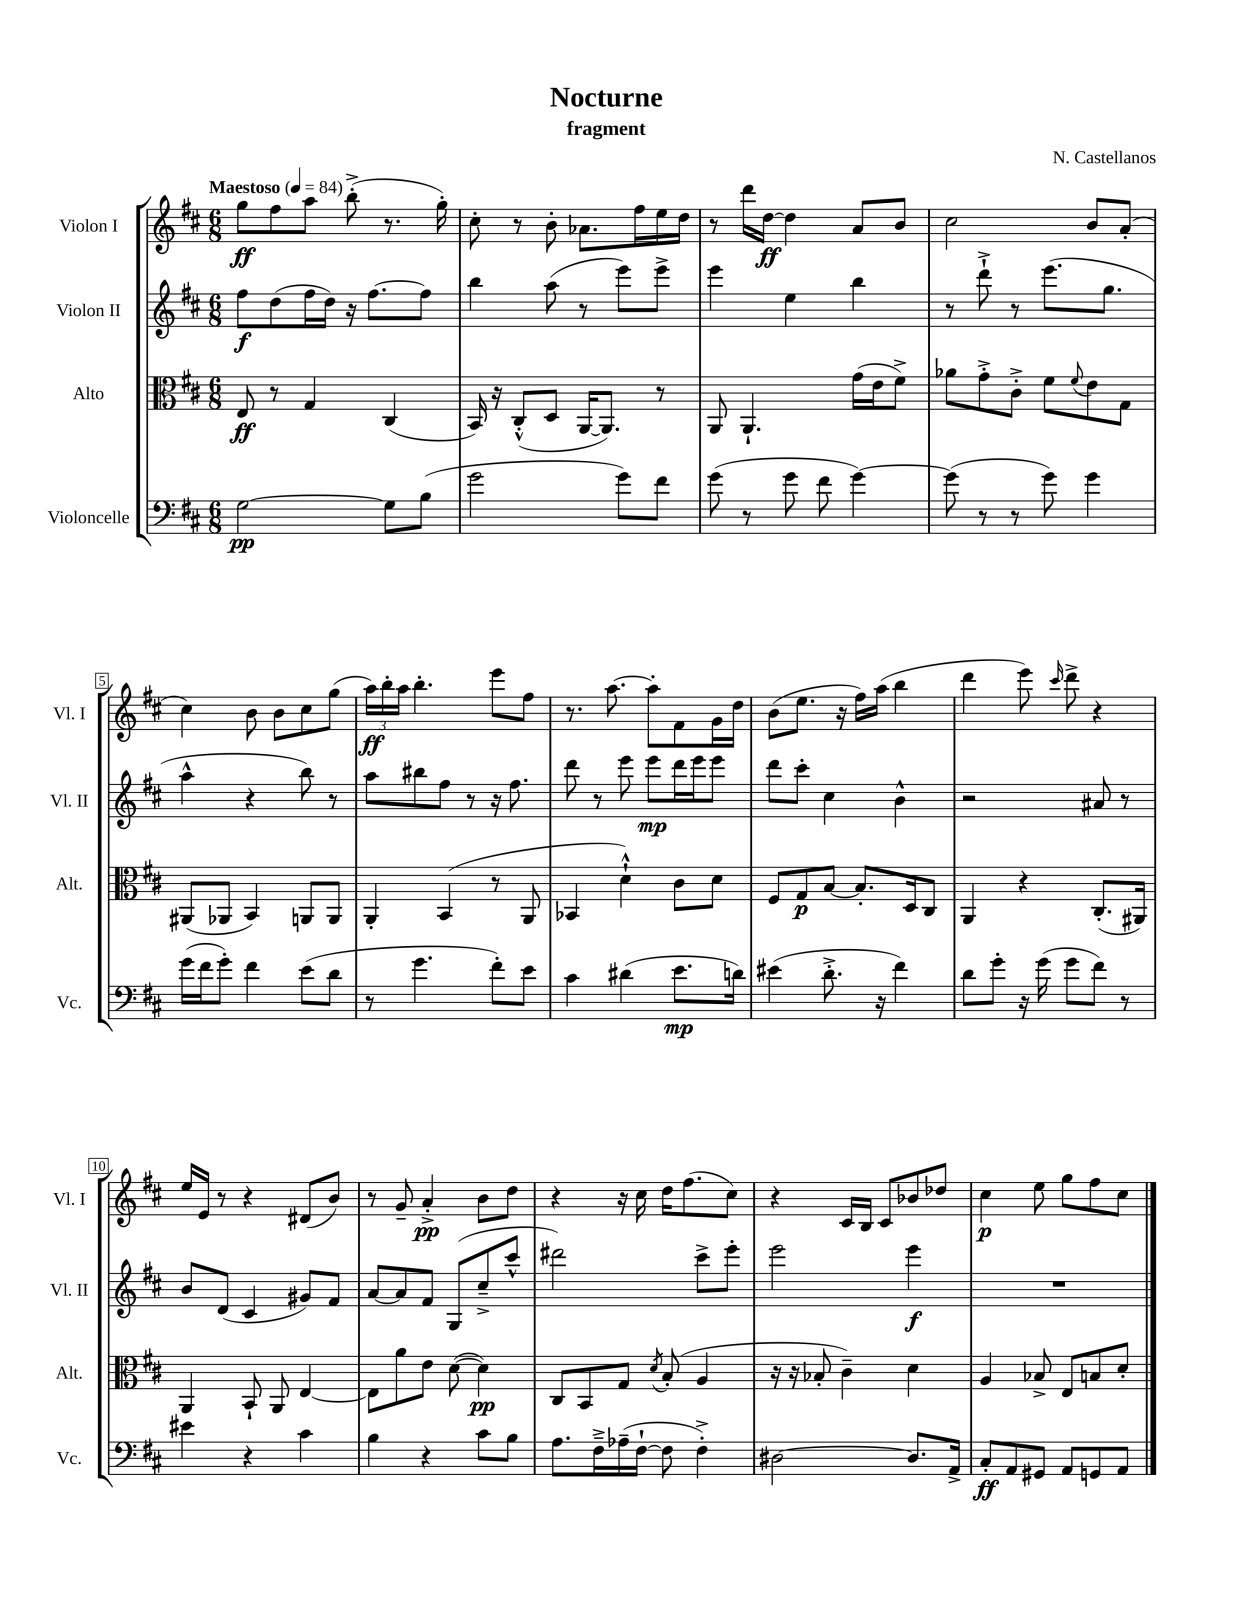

**kern	**kern	**kern	**kern
*staff4	*staff3	*staff2	*staff1
*clefF4	*clefC3	*clefG2	*clefG2
*k[f#c#]	*k[f#c#]	*k[f#c#]	*k[f#c#]
*M6/8	*M6/8	*M6/8	*M6/8
*MM84	*MM84	*MM84	*MM84
[2G	8E	8ff#	8gg
.	8r	(8dd	8ff#
.	4G	16ff#	8aa
.	.	16dd)	.
.	.	16r	(8bb'^
.	.	[8.ff#	.
8G]	(4C#	.	8.r
(8B	.	8ff#]	.
.	.	.	16gg')
=	=	=	=
2g	16BB)	4bb	8cc#'
.	16r	.	.
.	(8C#'^^	.	8r
.	8D	(8aa	8b'
.	[16AA	8r	8.a-
.	8.AA])	.	.
8g)	.	8eee)	.
.	.	.	16ff#
8f#	8r	8eee^	16ee
.	.	.	16dd
=	=	=	=
(8g	8AA	4eee	8r
8r	4.AA`	.	16ddd
.	.	.	[16dd
8g	.	4ee	4dd]
8f#	.	.	.
[4g)	(16g	4bb	8a
.	16e	.	.
.	8f#^)	.	8b
=	=	=	=
(8g]	8a-	8r	2cc#
8r	8g'^	8ddd`^	.
8r	8c#'^	8r	.
8g)	8f#	(8.eee	.
.	8qqf#	.	.
4g	8e	.	8b
.	.	8.gg	.
.	8G	.	(8a'
=	=	=	=
(16g	(8AA#	4aa^^	4cc#)
16f#	.	.	.
8g')	8AA-	.	.
4f#	4BB)	4r	8b
.	.	.	8b
(8e	8AA	8bb)	8cc#
8d	8AA	8r	(8gg
=	=	=	=
8r	4AA'	8aa	24aa)
.	.	.	24bb'
.	.	.	24aa
4.g	.	8bb#	4.bb'
.	(4BB	8ff#	.
.	.	8r	.
8f#')	8r	16r	8eee
.	.	8.ff#	.
8e	8AA	.	8ff#
=	=	=	=
4c#	4BB-	8ddd	8.r
.	.	8r	.
.	.	.	[8.aa
(4d#	4d`^^)	8eee	.
.	.	8eee	8aa']
8.e	8c#	16ddd	8f#
.	.	16eee	.
.	8d	8eee	16g
16d)	.	.	16dd
=	=	=	=
(4e#	8F#	8ddd	(8b
.	8G	8ccc#'	8.ee
8.d'^	[8B	4cc#	.
.	.	.	16r
.	8.B']	.	16ff#)
16r	.	.	(16aa
4f#)	.	4b^^	4bb
.	16D	.	.
.	8C#	.	.
=	=	=	=
8d	4AA	2r	4ddd
8g'	.	.	.
16r	4r	.	8eee)
(16g	.	.	.
.	.	.	16qqccc#
8g	.	.	8ddd^
8f#)	(8.C#'	8a#	4r
8r	.	8r	.
.	16AA#)	.	.
=	=	=	=
4e#	4AA	8b	16ee
.	.	.	16e
.	.	(8d	8r
4r	8BB`	4c#	4r
.	8AA	.	.
4c#	[4E	8g#)	(8d#
.	.	8f#	8b)
=	=	=	=
4B	8E]	[8a	8r
.	8a	8a]	8g~
4r	8e	8f#	4a'^
.	([8d	(8G	.
8c#	4d])	8cc#~^	8b
8B	.	8ccc#^^	8dd
=	=	=	=
8.A	8C#	2ddd#)	4r
.	8BB	.	.
16F#~^	.	.	.
(16A-~	8G	.	16r
[16F#`	.	.	16cc#
.	8qd	.	.
8F#]	(8B'	.	16dd
.	.	.	(8.ff#
4F#'^)	4A	8ccc#^	.
.	.	8eee'	8cc#)
=	=	=	=
[2D#	16r	2eee	4r
.	16r	.	.
.	8B-'	.	.
.	4c#~)	.	16c#
.	.	.	16B
.	.	.	8c#
8.D#]	4d	4eee	8b-
.	.	.	8dd-
16AA^	.	.	.
=	=	=	=
8C#'	4A	2.r	4cc#
8AA	.	.	.
8GG#	8B-^	.	8ee
8AA	8E	.	8gg
8GG	8B	.	8ff#
8AA	8d'	.	8cc#
==	==	==	==
*-	*-	*-	*-
